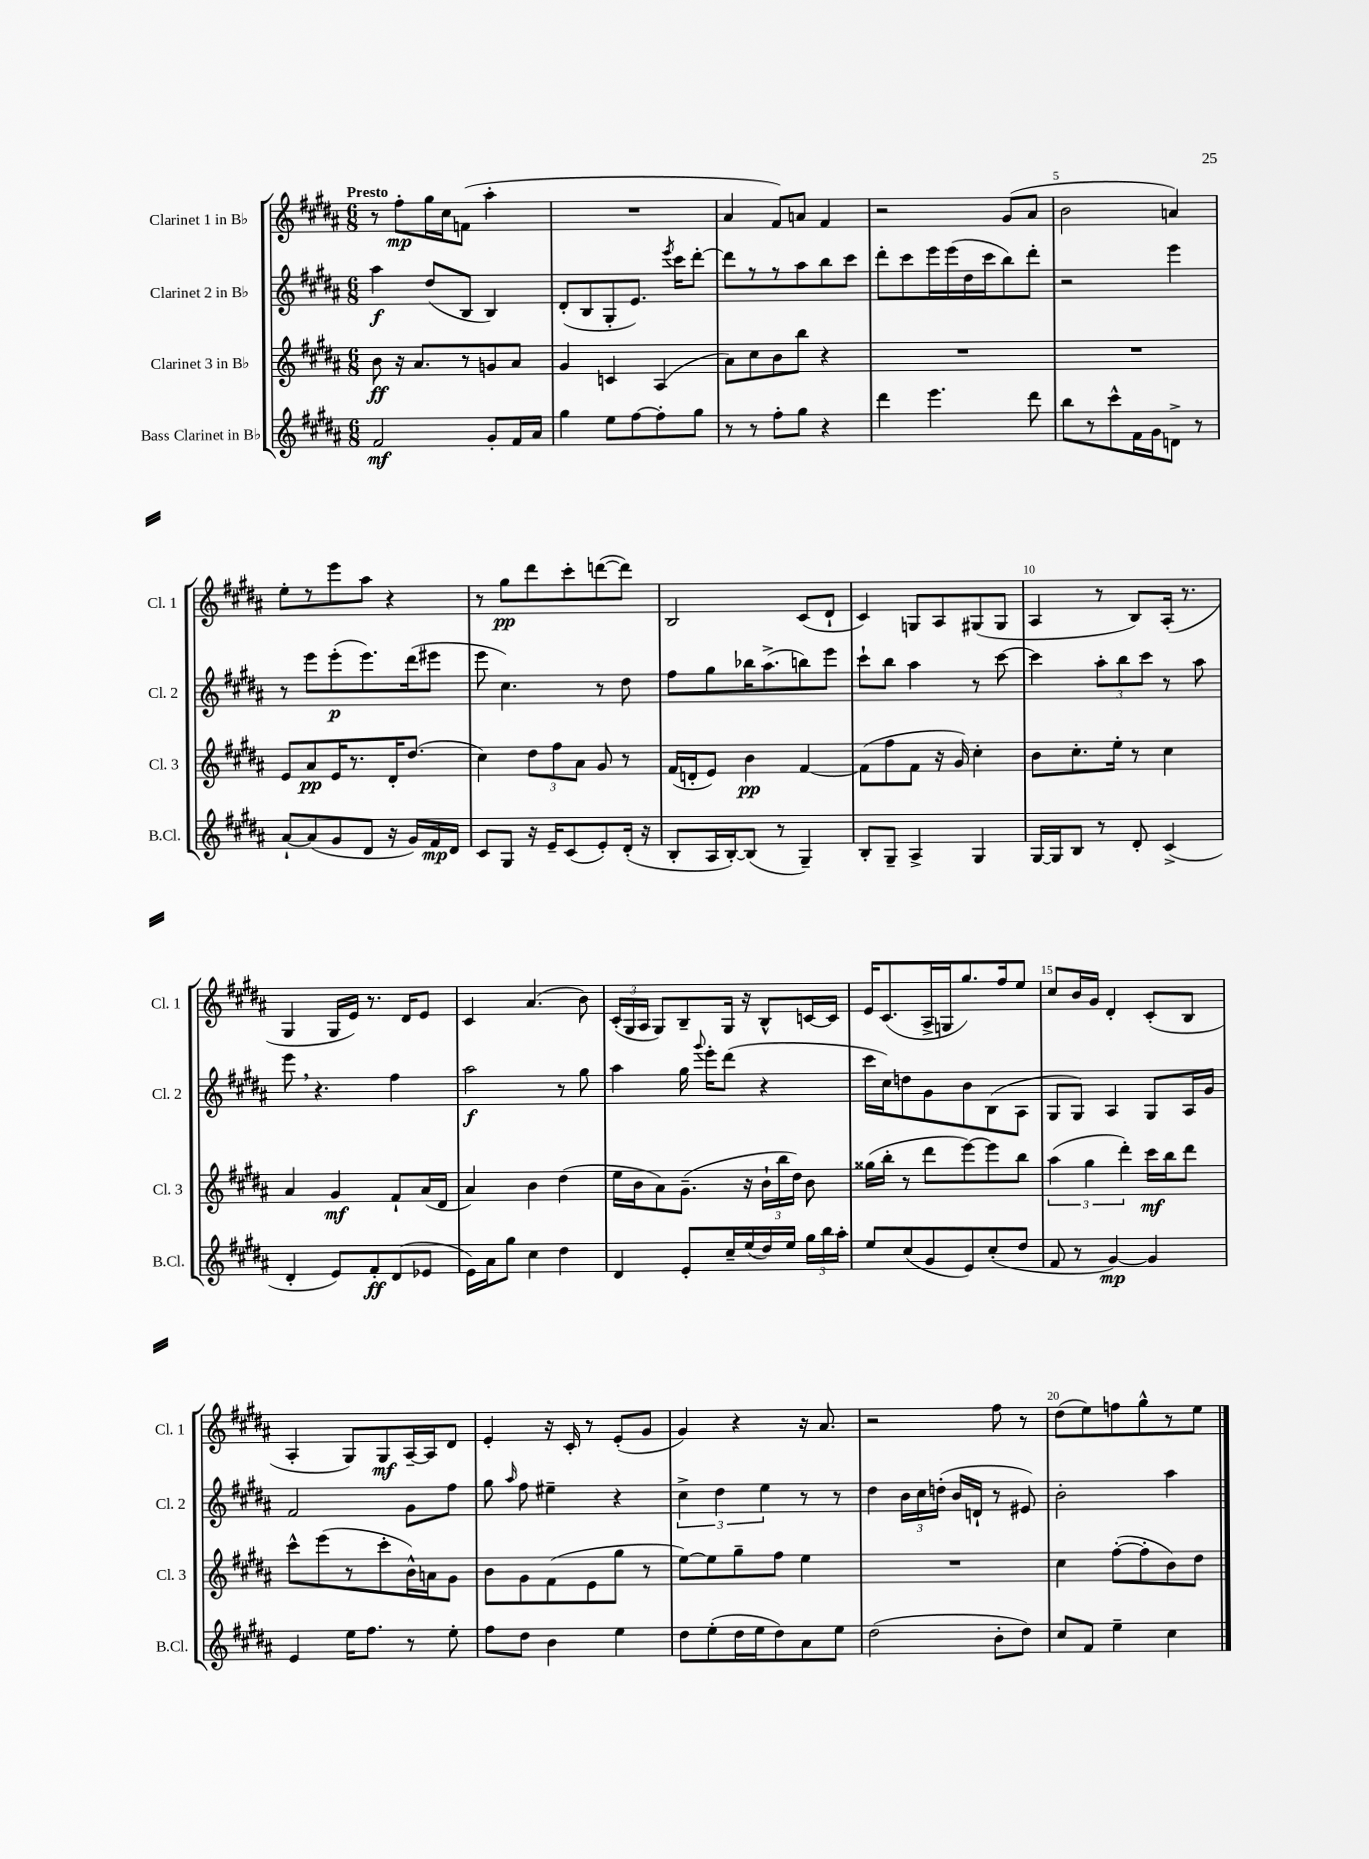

**kern	**dynam	**kern	**dynam	**kern	**dynam	**kern	**dynam
*part4	*part4	*part3	*part3	*part2	*part2	*part1	*part1
*staff4	*staff4	*staff3	*staff3	*staff2	*staff2	*staff1	*staff1
*I"Bass Clarinet in B♭	*	*I"Clarinet 3 in B♭	*	*I"Clarinet 2 in B♭	*	*I"Clarinet 1 in B♭	*
*I'B.Cl.	*	*I'Cl. 3	*	*I'Cl. 2	*	*I'Cl. 1	*
*clefG2	*	*clefG2	*	*clefG2	*	*clefG2	*
*k[f#c#g#d#a#]	*	*k[f#c#g#d#a#]	*	*k[f#c#g#d#a#]	*	*k[f#c#g#d#a#]	*
*M6/8	*	*M6/8	*	*M6/8	*	*M6/8	*
=1	=1	=1	=1	=1	=1	=1	=1
!	!	!	!	!	!	!LO:TX:a:B:t=Presto	!
2f#/	mf	8b\	ff	4aa#\	f	8r	.
.	.	16r	.	.	.	8ff#'\L	mp
.	.	8.a#/L	.	.	.	.	.
.	.	.	.	(8dd#/L	.	16gg#\L	.
.	.	.	.	.	.	16cc#\J	.
.	.	8r	.	8B/J	.	(8fn\J	.
8g#'/L	.	8gn/	.	4B/)	.	4aa#'\	.
16f#/L	.	8a#/J	.	.	.	.	.
16a#/JJ	.	.	.	.	.	.	.
=2	=2	=2	=2	=2	=2	=2	=2
4gg#\	.	4g#/	.	(8d#'/L	.	2.r	.
.	.	.	.	8B/	.	.	.
8ee\L	.	4cn/	.	8G#'/	.	.	.
[8ff#\	.	.	.	8.e/J)	.	.	.
8ff#'\]	.	(4A#/	.	.	.	.	.
.	.	.	.	8qeee/	.	.	.
.	.	.	.	16ccc#\KL	.	.	.
8gg#\J	.	.	.	[8ddd#'\J	.	.	.
=3	=3	=3	=3	=3	=3	=3	=3
8r	.	8a#\L)	.	8ddd#\L]	.	4a#/	.
8r	.	8cc#\	.	8r	.	.	.
8ff#'\L	.	8b\	.	8r	.	8f#/L)	.
8gg#\J	.	8bb\J	.	8aa#\	.	8an/J	.
4r	.	4r	.	8bb\	.	4f#/	.
.	.	.	.	8ccc#\J	.	.	.
=4	=4	=4	=4	=4	=4	=4	=4
4ddd#\	.	2.r	.	8ddd#'\L	.	2r	.
.	.	.	.	8ccc#\	.	.	.
4.eee\	.	.	.	16eee\L	.	.	.
.	.	.	.	(16eee\	.	.	.
.	.	.	.	16dd#\	.	.	.
.	.	.	.	16ccc#\J	.	.	.
.	.	.	.	8bb\)	.	(8g#/L	.
8ddd#\	.	.	.	8ddd#'\J	.	8a#/J	.
=5	=5	=5	=5	=5	=5	=5	=5
8bb\L	.	2.r	.	2r	.	2b\	.
8r	.	.	.	.	.	.	.
8ccc#^^\	.	.	.	.	.	.	.
16f#\L	.	.	.	.	.	.	.
16g#\J	.	.	.	.	.	.	.
8dn^\J	.	.	.	4eee\	.	4an/)	.
8r	.	.	.	.	.	.	.
!!LO:LB:g=z
=6	=6	=6	=6	=6	=6	=6	=6
[8a#`/L	.	8e/L	.	8r	.	8ee'\L	.
(8a#/]	.	8a#/	pp	8eee\L	.	8r	.
8g#/	.	16e/K	.	(8eee'\	p	8eee\	.
.	.	8.r	.	.	.	.	.
8d#/J	.	.	.	8.eee\)	.	8aa#\J	.
16r	.	16d#'/K	.	.	.	4r	.
16g#/LL)	.	(8.dd#/J	.	(16ddd#\k	.	.	.
16f#/	mp	.	.	8eee#X\J	.	.	.
16d#/JJ	.	.	.	.	.	.	.
=7	=7	=7	=7	=7	=7	=7	=7
8c#/L	.	4cc#\)	.	8eee\	.	8r	.
8G#/J	.	.	.	4.cc#\)	.	8gg#\L	pp
16r	.	12dd#\L	.	.	.	8ddd#\	.
16e~/KL	.	.	.	.	.	.	.
.	.	12ff#\	.	.	.	.	.
(8c#/	.	.	.	.	.	8ccc#'\	.
.	.	12a#\J	.	.	.	.	.
8e'/)	.	8g#/	.	8r	.	([8dddn\	.
(16d#'/Jk	.	8r	.	8dd#\	.	8ddd\J])	.
16r	.	.	.	.	.	.	.
=8	=8	=8	=8	=8	=8	=8	=8
8B'/L	.	(16f#/LL	.	8ff#\L	.	2B/	.
.	.	16dn'/J	.	.	.	.	.
16A#/L	.	8e/J)	.	8gg#\	.	.	.
[16B'/J)	.	.	.	.	.	.	.
(8B/J]	.	4b\	pp	16bb-X\K	.	.	.
.	.	.	.	(8.aa#^\	.	.	.
8r	.	.	.	.	.	.	.
4G#~/)	.	[4f#/	.	8bbn\)	.	(8c#/L	.
.	.	.	.	8eee\J	.	8d#`/J	.
=9	=9	=9	=9	=9	=9	=9	=9
8B'/L	.	(8f#\L]	.	8ccc#`\L	.	4c#/)	.
8G#~/J	.	8ff#\	.	8bb\J	.	.	.
4A#^/	.	8f#\J	.	4aa#\	.	8Gn/L	.
.	.	16r	.	.	.	8A#/	.
.	.	16g#/)	.	.	.	.	.
4G#/	.	4cc#'\	.	8r	.	(8G#X/	.
.	.	.	.	[8ccc#\	.	8G#/J	.
=10	=10	=10	=10	=10	=10	=10	=10
[16G#/LL	.	8b\L	.	4ccc#\]	.	4A#/	.
16G#/J]	.	.	.	.	.	.	.
8B/J	.	8.cc#'\	.	.	.	.	.
8r	.	.	.	12aa#'\L	.	8r	.
.	.	16ee'\Jk	.	.	.	.	.
.	.	.	.	12bb\	.	.	.
8d#'/	.	8r	.	.	.	8B/L)	.
.	.	.	.	12ccc#\J	.	.	.
(4c#^/	.	4cc#\	.	8r	.	(16A#'/Jk	.
.	.	.	.	.	.	8.r	.
.	.	.	.	8aa#\	.	.	.
!!LO:LB:g=z
=11	=11	=11	=11	=11	=11	=11	=11
4d#'/	.	4a#/	.	8eee,\	.	4G#/	.
.	.	.	.	4.r	.	.	.
8e/L)	.	4g#/	mf	.	.	16G#/LL	.
.	.	.	.	.	.	16e/JJ)	.
8f#'/	ff	.	.	.	.	8.r	.
(8d#/	.	8f#`/L	.	4ff#\	.	.	.
.	.	.	.	.	.	16d#/KL	.
8e-X/J	.	(16a#/L	.	.	.	8e/J	.
.	.	16d#/JJ	.	.	.	.	.
=12	=12	=12	=12	=12	=12	=12	=12
16e\LL)	.	4a#/)	.	2aa#\	f	4c#/	.
16a#\J	.	.	.	.	.	.	.
8gg#\J	.	.	.	.	.	.	.
4cc#\	.	4b\	.	.	.	(4.a#/	.
4dd#\	.	(4dd#\	.	8r	.	.	.
.	.	.	.	8gg#\	.	8b\)	.
=13	=13	=13	=13	=13	=13	=13	=13
4d#/	.	16ee\LL	.	4aa#\	.	(24c#'/LL	.
.	.	.	.	.	.	24G#/	.
.	.	16b\J	.	.	.	.	.
.	.	.	.	.	.	24A#/JJ	.
.	.	8a#\)	.	.	.	8G#/L)	.
8e'/L	.	(8.g#~\J	.	16gg#\	.	8B~/	.
.	.	.	.	8qqggg#/	.	.	.
.	.	.	.	16eee'\KL	.	.	.
16cc#~/L	.	.	.	(8ddd#\J	.	16G#/Jk	.
(16ee/	.	16r	.	.	.	16r	.
16dd#/)	.	24b`\LL	.	4r	.	8B^^/L	.
.	.	24bb\	.	.	.	.	.
16ee/JJ	.	.	.	.	.	.	.
.	.	24dd#\JJ)	.	.	.	.	.
24gg#\LL	.	8b\	.	.	.	[16cn/L	.
24bb\	.	.	.	.	.	.	.
.	.	.	.	.	.	16c/JJ]	.
24aa#'\JJ	.	.	.	.	.	.	.
=14	=14	=14	=14	=14	=14	=14	=14
8ee/L	.	(16gg##X\LL	.	16ccc#\LL	.	16e/KL	.
.	.	16bb'\JJ	.	16cc#\J)	.	(8.c#/	.
(8cc#/	.	8r	.	8ddn\	.	.	.
8g#/	.	8ddd#\L	.	8g#\	.	16A#^/L	.
.	.	.	.	.	.	16Gn/J	.
8e/)	.	[8eee\)	.	8b\	.	8.gg#/)	.
(8cc#'/	.	8eee\]	.	(8B\	.	.	.
.	.	.	.	.	.	16ff#/k	.
8dd#/J	.	8bb\J	.	8A#\J	.	8ee/J	.
=15	=15	=15	=15	=15	=15	=15	=15
8f#/	.	(6aa#\	.	8G#/L	.	8cc#/L	.
8r	.	.	.	8G#/J)	.	16b/L	.
.	.	6gg#\	.	.	.	.	.
.	.	.	.	.	.	16g#/JJ	.
[4g#/)	mp	.	.	4A#/	.	4d#'/	.
.	.	6ddd#'\)	.	.	.	.	.
4g#/]	.	16ccc#\LL	mf	8G#/L	.	(8c#'/L	.
.	.	16bb\J	.	.	.	.	.
.	.	8ddd#\J	.	16A#/L	.	8B/J	.
.	.	.	.	16g#/JJ	.	.	.
!!LO:LB:g=z
=16	=16	=16	=16	=16	=16	=16	=16
4e/	.	8ccc#^^\L	.	2f#/	.	4A#'/	.
.	.	(8eee\	.	.	.	.	.
16ee\KL	.	8r	.	.	.	8G#/L)	.
8.ff#\J	.	.	.	.	.	.	.
.	.	8ccc#'\	.	.	.	8G#/	mf
8r	.	16b^^\L)	.	8g#\L	.	[16A#~/L	.
.	.	16an\J	.	.	.	16A#/J]	.
8ee'\	.	8g#\J	.	8ff#\J	.	8d#/J	.
=17	=17	=17	=17	=17	=17	=17	=17
8ff#\L	.	8b\L	.	8gg#\	.	4e'/	.
.	.	.	.	16qqaa#/	.	.	.
8dd#\J	.	8g#\	.	8ff#\	.	.	.
4b\	.	(8f#\	.	4ee#X~\	.	16r	.
.	.	.	.	.	.	16c#'/	.
.	.	8e\	.	.	.	8r	.
4ee\	.	8gg#\J	.	4r	.	(8e'/L	.
.	.	8r	.	.	.	8g#/J	.
=18	=18	=18	=18	=18	=18	=18	=18
8dd#\L	.	[8ee\L)	.	6cc#^\	.	4g#/)	.
(8ee'\	.	8ee\]	.	.	.	.	.
.	.	.	.	6dd#\	.	.	.
16dd#\L	.	8gg#~\	.	.	.	4r	.
16ee\J	.	.	.	.	.	.	.
.	.	.	.	6ee\	.	.	.
8dd#\)	.	8ff#\J	.	.	.	.	.
8a#\	.	4ee\	.	8r	.	16r	.
.	.	.	.	.	.	8.a#/	.
8ee\J	.	.	.	8r	.	.	.
=19	=19	=19	=19	=19	=19	=19	=19
(2dd#\	.	2.r	.	4dd#\	.	2r	.
.	.	.	.	24b\LL	.	.	.
.	.	.	.	24cc#\	.	.	.
.	.	.	.	(24ddn'\JJ	.	.	.
.	.	.	.	16b/LL	.	.	.
.	.	.	.	16dn`/JJ	.	.	.
8b'\L	.	.	.	8r	.	8ff#\	.
8dd#\J)	.	.	.	8e#X/)	.	8r	.
=20	=20	=20	=20	=20	=20	=20	=20
8cc#/L	.	4cc#\	.	2b'\	.	(8dd#\L	.
8f#/J	.	.	.	.	.	8ee\)	.
4ee~\	.	([8ff#'\L	.	.	.	8ffn\	.
.	.	8ff#'\]	.	.	.	8gg#^^\	.
4cc#\	.	8b\)	.	4aa#\	.	8r	.
.	.	8dd#\J	.	.	.	8ee\J	.
==	==	==	==	==	==	==	==
*-	*-	*-	*-	*-	*-	*-	*-
